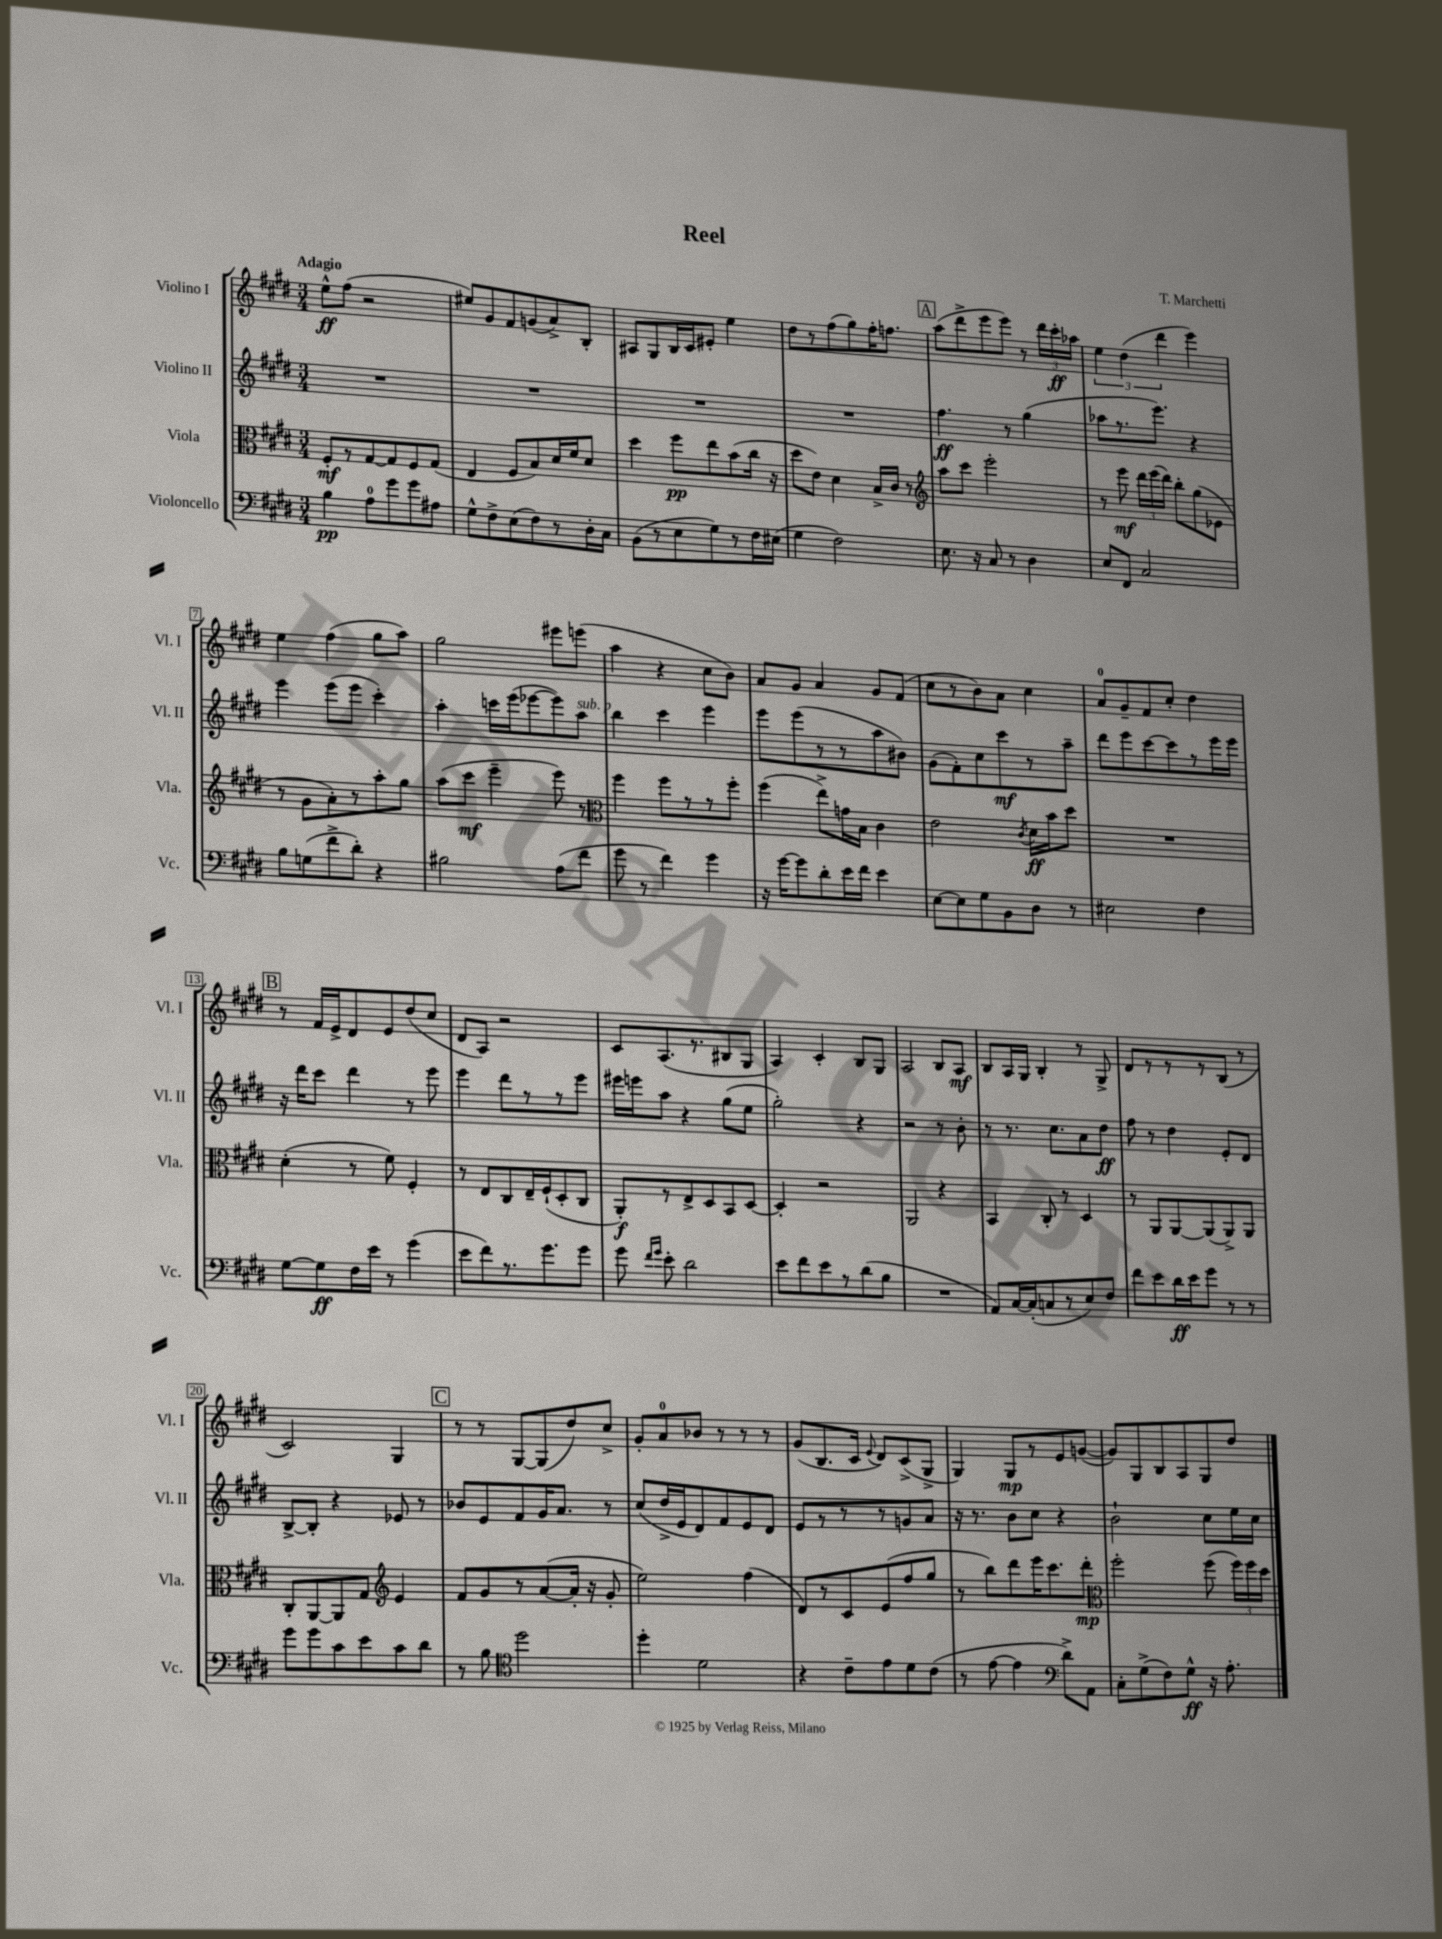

**kern	**dynam	**kern	**dynam	**kern	**dynam	**kern	**dynam
*part4	*part4	*part3	*part3	*part2	*part2	*part1	*part1
*staff4	*staff4	*staff3	*staff3	*staff2	*staff2	*staff1	*staff1
*I"Violoncello	*	*I"Viola	*	*I"Violino II	*	*I"Violino I	*
*I'Vc.	*	*I'Vla.	*	*I'Vl. II	*	*I'Vl. I	*
*clefF4	*	*clefC3	*	*clefG2	*	*clefG2	*
*k[f#c#g#d#]	*	*k[f#c#g#d#]	*	*k[f#c#g#d#]	*	*k[f#c#g#d#]	*
*M3/4	*	*M3/4	*	*M3/4	*	*M3/4	*
=1	=1	=1	=1	=1	=1	=1	=1
!	!	!	!	!	!	!LO:TX:a:B:t=Adagio	!
4B\	pp	8F#'/L	mf	2.r	.	8ee^^\L	ff
.	.	8r	.	.	.	(8ff#\J	.
8A\L	.	[8G#/	.	.	.	2r	.
8g#\	.	8G#/]	.	.	.	.	.
8g#\	.	8F#/	.	.	.	.	.
8A#X\J	.	(8G#/J	.	.	.	.	.
=2	=2	=2	=2	=2	=2	=2	=2
8G#^^\L	.	4E/	.	2.r	.	8ee#X/L)	.
8F#^\	.	.	.	.	.	8g#/	.
(8E\	.	8F#/L	.	.	.	8f#/	.
8F#\)	.	8B/)	.	.	.	(8gn/	.
8r	.	16d#/L	.	.	.	8a^/)	.
.	.	16f#/J	.	.	.	.	.
16D#'\L	.	8d#/J	.	.	.	8B'/J	.
16C#\JJ	.	.	.	.	.	.	.
=3	=3	=3	=3	=3	=3	=3	=3
(8BB\L	.	4dd#\	.	2.r	.	8A#X/L	.
8r	.	.	.	.	.	8G#/	.
8E\	.	8ff#\L	pp	.	.	16B/L	.
.	.	.	.	.	.	16c#/J	.
8G#\)	.	8ee\	.	.	.	8e#X'/J	.
8r	.	(8b\	.	.	.	4ee\	.
16F#\L	.	16cc#\Jk	.	.	.	.	.
(16E#X\JJ	.	16r	.	.	.	.	.
=4	=4	=4	=4	=4	=4	=4	=4
4G#\	.	8dd#\L	.	2.r	.	8dd#\L	.
.	.	8e\J)	.	.	.	8r	.
2F#\)	.	4d#\	.	.	.	(8ff#\	.
.	.	.	.	.	.	8gg#\)	.
.	.	16B^/LL	.	.	.	16ff#'\K	.
.	.	16c#/JJ	.	.	.	8.ffn\J	.
.	.	8r	.	.	.	.	.
!!LO:REH:place=s1:t=A
=5	=5	=5	=5	=5	=5	=5	=5
*	*	*clefG2	*	*	*	*	*
8.E\	.	8aa\L	.	4.ff#\	ff	(8aa\L	.
.	.	8ccc#\J	.	.	.	8ddd#^\	.
16r	.	.	.	.	.	.	.
8C#/	.	2eee'\	.	.	.	8eee\	.
8r	.	.	.	8r	.	8eee\J)	.
4D#\	.	.	.	(4gg#\	.	8r	.
.	.	.	.	.	.	24ddd#\LL	.
.	.	.	.	.	.	24ccc#'\	ff
.	.	.	.	.	.	24aa-X\JJ	.
=6	=6	=6	=6	=6	=6	=6	=6
8E/L	.	8r	.	8aa-X\L	.	6ee\	.
8FF#/J	.	8eee\	mf	8.r	.	.	.
.	.	.	.	.	.	(6dd#\	.
2C#/	.	24ddd#\LL	.	.	.	.	.
.	.	(24eee\	.	.	.	.	.
.	.	.	.	8.eee\J)	.	.	.
.	.	24ddd#\JJ)	.	.	.	6ddd#\	.
.	.	8bb'\L	.	.	.	.	.
.	.	(8gg#\	.	4r	.	4eee\)	.
.	.	8e-X\J	.	.	.	.	.
!!LO:LB:g=z
=7	=7	=7	=7	=7	=7	=7	=7
8B\L	.	8r	.	4eee\	.	4ee\	.
(8Gn\	.	8g#\L	.	.	.	.	.
8f#^\	.	8a'\)	.	(8eee\L	.	(4ff#\	.
8d#'\J)	.	8r	.	8eee\J	.	.	.
4r	.	8aa'\	.	4ccc#'\)	.	8gg#\L	.
.	.	8gg#\J	.	.	.	8aa\J)	.
=8	=8	=8	=8	=8	=8	=8	=8
2B#X\	.	(8aa\L	.	4aa'\	.	2gg#\	.
.	.	8ccc#\J	mf	.	.	.	.
.	.	4eee~\	.	16cccn\LL	.	.	.
.	.	.	.	(16eee\J	.	.	.
.	.	.	.	[8eee-X\	.	.	.
(8A\L	.	8eee\)	.	8eee-\])	.	8eee#X\L	.
!	!	!	!	!LO:TX:a:i:t=sub. p	!	!	!
8f#\J	.	8r	.	8aa\J	.	(8eeen\J	.
=9	=9	=9	=9	=9	=9	=9	=9
*	*	*clefC3	*	*	*	*	*
8g#\	.	4ff#\	.	4bb\	.	4aa\	.
8r	.	.	.	.	.	.	.
4f#\)	.	8ff#\L	.	4ccc#\	.	4r	.
.	.	8r	.	.	.	.	.
4g#\	.	8r	.	4eee\	.	8cc#\L	.
.	.	8ff#'\J	.	.	.	8b\J)	.
=10	=10	=10	=10	=10	=10	=10	=10
16r	.	(4ff#\	.	8eee\L	.	8a/L	.
[16g#\KL	.	.	.	.	.	.	.
8g#\]	.	.	.	(8eee\	.	8g#/J	.
8d#'\	.	8ee^\L)	.	8r	.	4a/	.
16e\L	.	16gn\L	.	8r	.	.	.
16f#\JJ	.	16B\JJ	.	.	.	.	.
4e\	.	4c#\	.	8aa\	.	8g#/L	.
.	.	.	.	8b#X\J)	.	(8f#/J	.
=11	=11	=11	=11	=11	=11	=11	=11
[8E\L	.	2e\	.	(8g#\L	.	8cc#\L	.
8E\]	.	.	.	8f#'\)	.	8r	.
8G#\	.	.	.	8cc#\	.	8b\)	.
8BB\	.	.	.	8ccc#\	mf	8a\J	.
.	.	8qc#/	.	.	.	.	.
8D#\J	.	16d#\LL	ff	8r	.	4cc#\	.
.	.	16b\J	.	.	.	.	.
8r	.	8dd#\J	.	8aa~\J	.	.	.
=12	=12	=12	=12	=12	=12	=12	=12
2E#X\	.	2.r	.	8ddd#\L	.	8a/L	.
.	.	.	.	8eee\	.	8g#~/	.
.	.	.	.	[8ccc#\	.	8f#/	.
.	.	.	.	8ccc#\]	.	8cc#'/J	.
4F#\	.	.	.	8r	.	4dd#\	.
.	.	.	.	16eee\L	.	.	.
.	.	.	.	16eee\JJ	.	.	.
!!LO:LB:g=z
!!LO:REH:place=s1:t=B
=13	=13	=13	=13	=13	=13	=13	=13
[8G#\L	.	(4d#'\	.	16r	.	8r	.
.	.	.	.	16ddd#\KL	.	.	.
8G#\]	ff	.	.	8ccc#\J	.	16f#/LL	.
.	.	.	.	.	.	16e^/J	.
16F#\L	.	8r	.	4ddd#\	.	8d#/	.
16e\JJ	.	.	.	.	.	.	.
8r	.	8f#\)	.	.	.	8e/	.
(4g#\	.	4F#'/	.	8r	.	(8dd#/	.
.	.	.	.	8eee\	.	8cc#/J	.
=14	=14	=14	=14	=14	=14	=14	=14
8e\L	.	8r	.	4eee\	.	8d#/L	.
8f#\)	.	8E/L	.	.	.	8A/J)	.
8.r	.	8C#/	.	8ddd#\L	.	2r	.
.	.	16E~/L	.	8r	.	.	.
8.g#\	.	(16F#`/J	.	.	.	.	.
.	.	8D#'/	.	8r	.	.	.
8g#\J	.	8C#/J	.	8eee\J	.	.	.
=15	=15	=15	=15	=15	=15	=15	=15
8g#\	.	8AA'/L)	f	16eee#X\LL	.	8c#/L	.
.	.	.	.	16eeen\J	.	.	.
16qqf#/LL	.	.	.	.	.	.	.
16qqg#/JJ	.	.	.	.	.	.	.
8e'\	.	8r	.	8aa\J	.	(8.A/	.
2d#\	.	8E^/	.	4r	.	.	.
.	.	.	.	.	.	8.r	.
.	.	8D#/	.	.	.	.	.
.	.	8BB/	.	(8gg#\L	.	8B#X/	.
.	.	[8D#/J	.	8ee\J	.	8G#/J	.
=16	=16	=16	=16	=16	=16	=16	=16
8e\L	.	4D#'/]	.	2gg#'\)	.	4A/)	.
8f#\	.	.	.	.	.	.	.
8e\	.	2r	.	.	.	4c#'/	.
8r	.	.	.	.	.	.	.
(8d#\	.	.	.	4r	.	8B/L	.
8B\J	.	.	.	.	.	8G#/J	.
=17	=17	=17	=17	=17	=17	=17	=17
2.r	.	2AA/	.	2r	.	2A/	.
.	.	4r	.	8r	.	8B/L	.
.	.	.	.	8b'\	.	8A/J	mf
=18	=18	=18	=18	=18	=18	=18	=18
8AA/L)	.	4BB/	.	8r	.	8B/L	.
[16C#/L	.	.	.	8.r	.	16A/L	.
(16C#'/J]	.	.	.	.	.	16G#/JJ	.
8Cn/	.	8C#'/	.	.	.	4B'/	.
.	.	.	.	8.cc#\L	.	.	.
8r	.	8r	.	.	.	.	.
8E/)	.	4D#/	.	8a\	.	8r	.
8F#/J	.	.	.	8dd#\J	ff	8G#^/	.
=19	=19	=19	=19	=19	=19	=19	=19
8f#\L	.	8r	.	8ff#\	.	8d#/L	.
8e\	.	8AA/L	.	8r	.	8r	.
16d#\L	ff	[8AA/	.	4dd#\	.	8r	.
16e\J	.	.	.	.	.	.	.
8g#\J	.	(8AA/]	.	.	.	8r	.
8r	.	8AA^/)	.	8e'/L	.	(8B/J	.
8r	.	8AA/J	.	8d#/J	.	8r	.
!!LO:LB:g=z
=20	=20	=20	=20	=20	=20	=20	=20
8g#\L	.	8C#'/L	.	[8B^/L	.	2c#/)	.
8g#\	.	[8AA/	.	8B'/J]	.	.	.
8c#\	.	8AA/]	.	4r	.	.	.
8e\	.	8G#/J	.	.	.	.	.
*	*	*clefG2	*	*	*	*	*
8c#\	.	4e/	.	8e-X/	.	4G#/	.
8d#\J	.	.	.	8r	.	.	.
!!LO:REH:place=s1:t=C
=21	=21	=21	=21	=21	=21	=21	=21
8r	.	8f#/L	.	8b-X/L	.	8r	.
8B\	.	8g#/	.	8e/	.	8r	.
*clefC4	*	*	*	*	*	*	*
2dd#\	.	8r	.	8f#/	.	[8G#/L	.
.	.	([8a/	.	16g#/K	.	(8G#/]	.
.	.	.	.	8.a/J	.	.	.
.	.	16a'/Jk]	.	.	.	8dd#/)	.
.	.	16r	.	.	.	.	.
.	.	8g#'/	.	8r	.	8cc#^/J	.
=22	=22	=22	=22	=22	=22	=22	=22
4dd#'\	.	2ee\)	.	(8cc#/L	.	8g#'/L	.
.	.	.	.	16dd#^/L	.	8a/	.
.	.	.	.	16e/J	.	.	.
2d#\	.	.	.	8d#/)	.	8b-X/J	.
.	.	.	.	8f#/	.	8r	.
.	.	(4ff#\	.	8e/	.	8r	.
.	.	.	.	8d#/J	.	8r	.
=23	=23	=23	=23	=23	=23	=23	=23
4r	.	8d#/L)	.	8e/L	.	(8g#/L	.
.	.	8r	.	8r	.	8.B/	.
8c#~\L	.	8c#/	.	8r	.	.	.
.	.	.	.	.	.	16c#/Jk	.
.	.	.	.	.	.	8qqe/	.
8e\	.	(8e/	.	8r	.	8d#/L)	.
8d#\	.	8ff#/	.	8gn/	.	(8c#^/	.
(8c#\J	.	8gg#/J	.	8a/J	.	8G#^/J	.
=24	=24	=24	=24	=24	=24	=24	=24
8r	.	8r	.	16r	.	4G#/)	.
.	.	.	.	8.r	.	.	.
[8e\	.	8bb\L)	.	.	.	.	.
4e\]	.	8ddd#\	.	8b\L	.	8G#/L	mp
.	.	16eee\K	.	8cc#\J	.	8r	.
.	.	8.ccc#\	.	.	.	.	.
*clefF4	*	*	*	*	*	*	*
8d#^\L)	.	.	.	4r	.	8e/	.
8AA\J	.	8ddd#'\J	mp	.	.	([8gn/J	.
=25	=25	=25	=25	=25	=25	=25	=25
*	*	*clefC3	*	*	*	*	*
8C#'\L	.	2ff#'\	.	2b`\	.	8g/L])	.
(8G#^\	.	.	.	.	.	8G#/	.
8F#\)	.	.	.	.	.	8B/	.
8G#^^\J	ff	.	.	.	.	8A/	.
16r	.	(8ff#\	.	8cc#\L	.	8G#/	.
8.A'\	.	.	.	.	.	.	.
.	.	24ff#\LL)	.	16ee\L	.	8dd#/J	.
.	.	24ff#\	.	.	.	.	.
.	.	.	.	16cc#\JJ	.	.	.
.	.	24dd#\JJ	.	.	.	.	.
==	==	==	==	==	==	==	==
*-	*-	*-	*-	*-	*-	*-	*-
